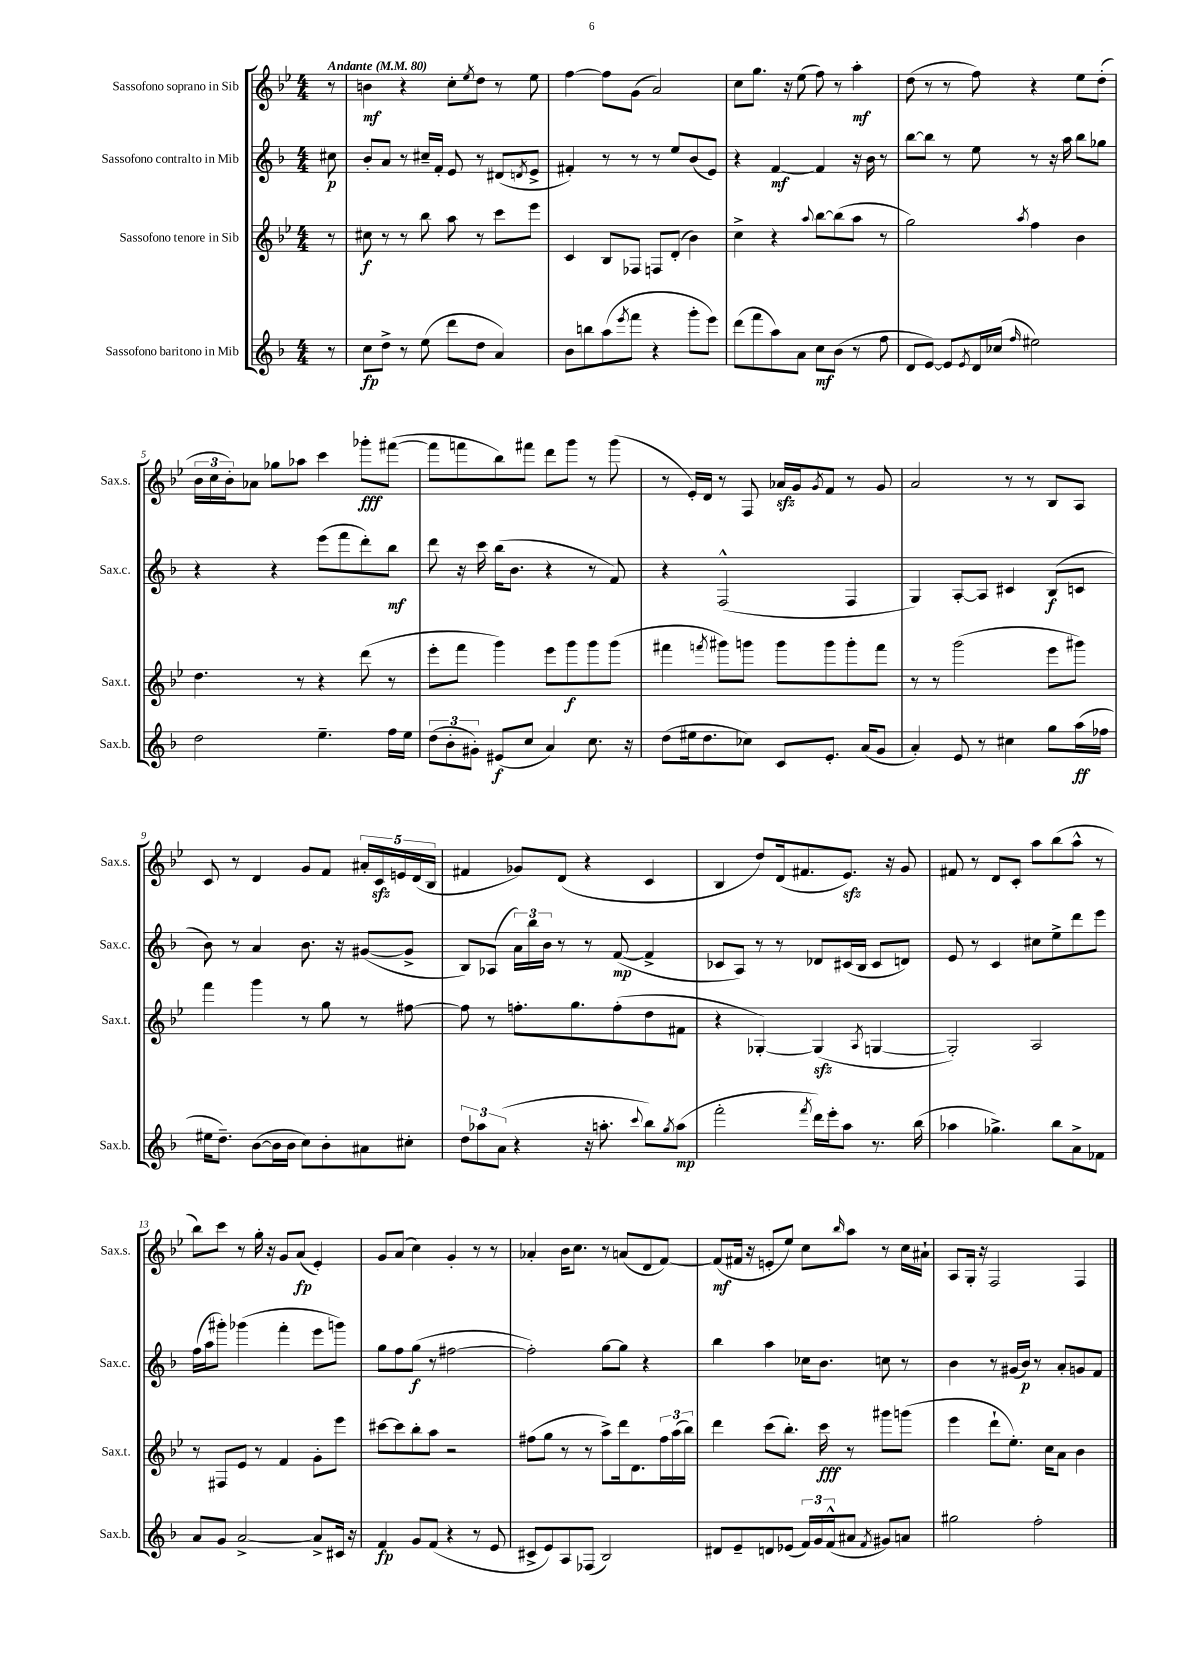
<<
\new StaffGroup <<
\new Staff = "s0" \with { instrumentName = "Sassofono soprano in Sib" shortInstrumentName = "Sax.s." } {
    \clef treble \key bes \major \numericTimeSignature \time 4/4 \partial 8 \tempo "Andante" 4 = 80
    r8 |
    b'4\mf r4 c''8-. \acciaccatura { ees''8 } d''8 r8 ees''8 |
    f''4~ f''8 g'8( a'2) |
    c''8 g''8. r16 ees''8( f''8) r8 a''4-.\mf |
    d''8( r8 r8 f''8) r4 ees''8 d''8-.( |
    \tuplet 3/2 { bes'16 c''16 bes'16-.) } aes'8 ges''8 aes''8 c'''4 ges'''8-.\fff fis'''8~( |
    fis'''8 f'''8 bes''8) fis'''8 d'''8 g'''8 r8 g'''8( |
    r8 ees'16-.) d'16 r8 f8 aes'16\sfz g'16 \acciaccatura { g'8 } f'8 r8 g'8 |
    a'2 r8 r8 bes8 a8 |
    c'8 r8 d'4 g'8 f'8 \tuplet 5/4 { ais'16-. c'16\sfz e'16 d'16( bes16 } |
    fis'4 ges'8) d'8( r4 c'4 |
    bes4 d''8) d'16( fis'8. ees'8.\sfz) r16 g'8 |
    fis'8 r8 d'8 c'8-. a''8 bes''8( a''8-^ r8 |
    bes''8) c'''8 r8 g''16-. r16 g'8 a'8\fp( ees'4-.) |
    g'8 a'8( c''4) g'4-. r8 r8 |
    aes'4-. bes'16 c''8. r8 a'8( d'8 f'8~) |
    f'8\mf( fis'16 r16 e'8-. ees''8) c''8 \grace { bes''16 } a''8 r8 c''16 ais'16-! |
    a8 g16-. r16 f2 f4 \bar "|." |
}
\new Staff = "s1" \with { instrumentName = "Sassofono contralto in Mib" shortInstrumentName = "Sax.c." } {
    \clef treble \key f \major \numericTimeSignature \time 4/4 \partial 8
    cis''8\p |
    bes'8-. a'8 r8 cis''16-- f'16-. e'8 r8 dis'8( \acciaccatura { d'8 } e'8-> |
    fis'4-.) r8 r8 r8 e''8 bes'8( e'8) |
    r4 f'4~\mf f'4 r16 bes'16 r8 |
    bes''8~ bes''8 r8 e''8 r8 r16 a''16 bes''8 ges''8 |
    r4 r4 e'''8( f'''8 d'''8-.) bes''8\mf |
    d'''8 r16 c'''16 bes''16( bes'8. r4 r8 f'8) |
    r4 f2-^( f4 |
    g4) a8~-. a8 cis'4 bes8\f( c'8 |
    bes'8) r8 a'4 bes'8. r16 gis'8~( gis'8-> |
    bes8) aes8( \tuplet 3/2 { a'16) bes''16 bes'16 } r8 r8 f'8~\mp( f'4-> |
    ces'8 a8) r8 r8 des'8 cis'16( bes16 cis'8 d'8) |
    e'8 r8 c'4 cis''8 e''8-> d'''8 e'''8 |
    f''16( a''16 gis'''8-.) ges'''4( f'''4-. e'''8 g'''8) |
    g''8 f''8 g''8\f( r8 fis''2~ |
    fis''2-.) g''8~ g''8 r4 |
    bes''4 a''4 ces''16 bes'8. c''8 r8 |
    bes'4 r8 gis'16( bes'16\p) r8 a'8-. g'8 f'8 \bar "|." |
}
\new Staff = "s2" \with { instrumentName = "Sassofono tenore in Sib" shortInstrumentName = "Sax.t." } {
    \clef treble \key bes \major \numericTimeSignature \time 4/4 \partial 8
    r8 |
    cis''8\f r8 r8 bes''8 a''8 r8 c'''8 ees'''8 |
    c'4 bes8 fes8 f8 d'8-.( bes'4) |
    c''4-> r4 \appoggiatura { a''8 } bes''8~ bes''8( a''8 r8 |
    g''2) \acciaccatura { a''8 } f''4 bes'4 |
    d''4. r8 r4 d'''8( r8 |
    ees'''8-. f'''8 g'''4) ees'''8 g'''8\f g'''8 g'''8( |
    fis'''4 \acciaccatura { f'''8 } gis'''8) g'''8 g'''8 g'''8 g'''8-. f'''8 |
    r8 r8 g'''2( ees'''8 gis'''8) |
    f'''4 g'''4 r8 g''8 r8 fis''8~ |
    fis''8 r8 f''8.-. g''8. f''8-.( d''8 fis'8 |
    r4 ges4~-.) ges4\sfz( \acciaccatura { a8 } g4~ |
    g2-.) a2 |
    r8 fis8 ees'8 r8 f'4 g'8-. ees'''8 |
    cis'''8~ cis'''8 bes''8-. a''8 r2 |
    fis''8( g''8 r8 r8 a''8->) d'''16 d'8. \tuplet 3/2 { fis''16 a''16( bes''16) } |
    d'''4 c'''8( bes''8.-.) c'''16\fff r8 gis'''8 g'''8( |
    ees'''4 d'''8-! ees''8.-.) c''16 a'8 bes'4 \bar "|." |
}
\new Staff = "s3" \with { instrumentName = "Sassofono baritono in Mib" shortInstrumentName = "Sax.b." } {
    \clef treble \key f \major \numericTimeSignature \time 4/4 \partial 8
    r8 |
    c''8\fp d''8-> r8 e''8( d'''8 d''8 a'4) |
    bes'8 b''8 a''8( \acciaccatura { e'''8 } f'''8 r4 g'''8-. e'''8) |
    d'''8( f'''8 a''8) a'8 c''8\mf bes'8( r8 f''8 |
    d'8 e'8~) e'8 \acciaccatura { e'8 } d'16 ces''16( \grace { f''16 } eis''2) |
    d''2 e''4.-- f''16 e''16 |
    \tuplet 3/2 { d''8( bes'8-. gis'8-.) } eis'8\f( c''8 a'4) c''8. r16 |
    d''8( eis''16 d''8. ces''8) c'8 e'8.-. a'16( g'8 |
    a'4-.) e'8 r8 cis''4 g''8 a''16\ff( fes''16 |
    eis''16 d''8.--) bes'8~( bes'16 bes'16 c''8) bes'8-. ais'8 cis''8-. |
    \tuplet 3/2 { d''8 aes''8 a'8( } r4 r16 a''8.-. \appoggiatura { c'''8 } bes''8) \acciaccatura { g''8 } a''8\mp( |
    f'''2-. \acciaccatura { f'''8 } d'''16) e'''16-. a''8 r8. bes''16( |
    aes''4 ges''4.->) bes''8 a'8-> fes'8 |
    a'8 g'8 a'2~-> a'8-> cis'16 r16 |
    f'4\fp g'8 f'8( r4 r8 e'8 |
    cis'8-> e'8) a8 fes8( bes2) |
    dis'8 e'8-- d'8 ees'8( \tuplet 3/2 { f'16) g'16 f'16-^( } ais'8 \acciaccatura { f'8 } gis'8) a'8 |
    gis''2 f''2-. \bar "|." |
}
>>
>>
